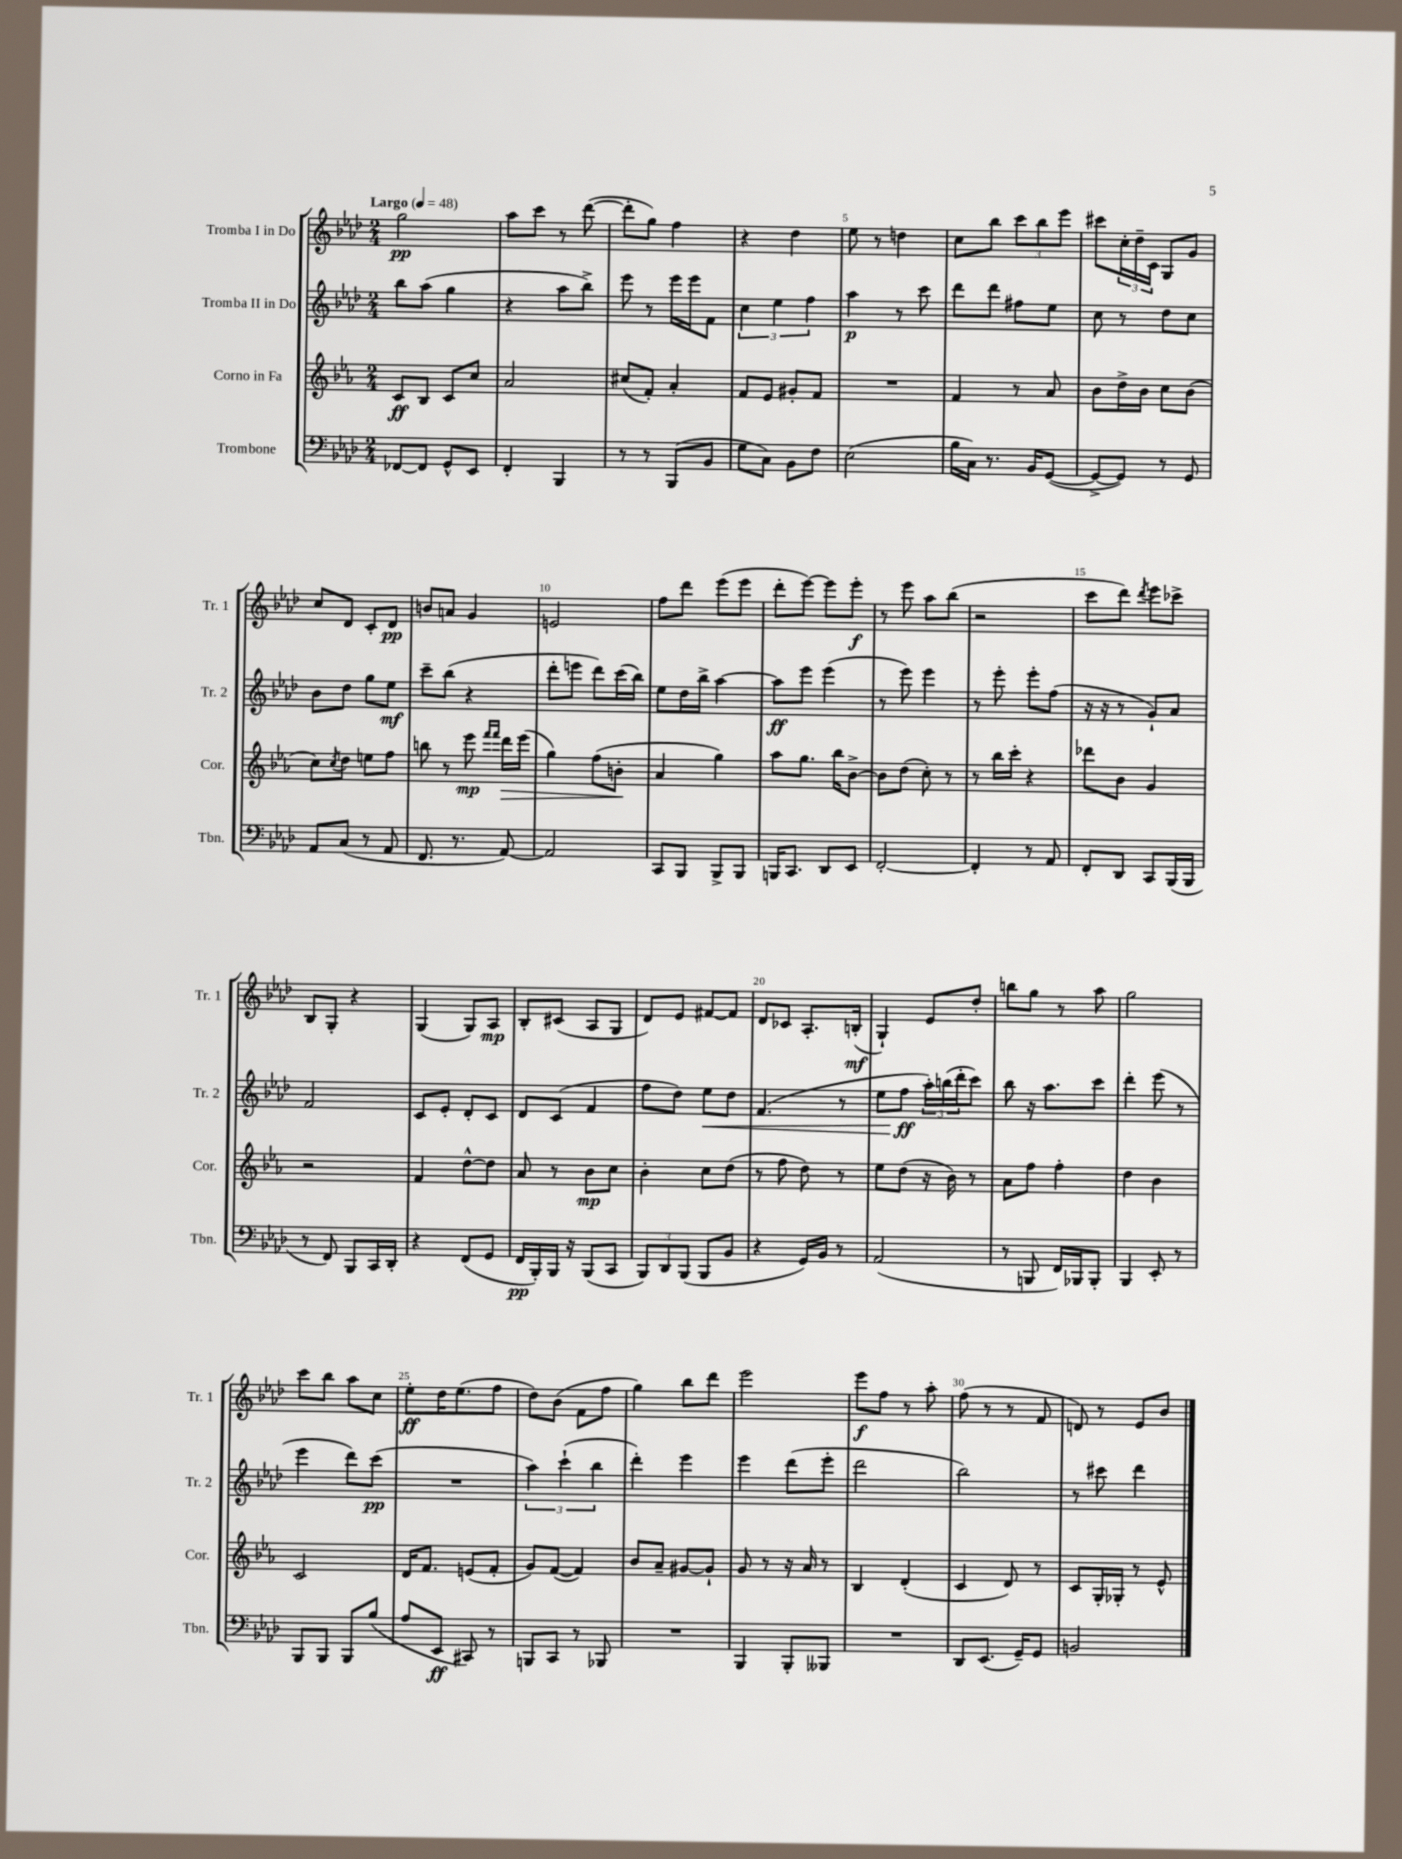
<<
\new StaffGroup <<
\new Staff = "s0" \with { instrumentName = "Tromba I in Do" shortInstrumentName = "Tr. 1" } {
    \clef treble \key aes \major \numericTimeSignature \time 2/4 \tempo "Largo" 4 = 48
    g''2\pp |
    aes''8 c'''8 r8 des'''8~( |
    des'''8-. g''8) f''4 |
    r4 des''4 |
    ees''8 r8 d''4 |
    c''8 bes''8 \tuplet 3/2 { c'''8 bes''8 ees'''8 } |
    cis'''8 \tuplet 3/2 { c''16-. des''16-- c'16 } g8 g'8 |
    c''8 des'8 c'8-. des'8\pp |
    b'8 a'8 g'4 |
    e'2 |
    f''8 des'''8 ees'''8( ees'''8 |
    des'''8-. ees'''8~) ees'''8 ees'''8-.\f |
    r8 ees'''8 aes''8 bes''8( |
    r2 |
    c'''8 des'''8) \acciaccatura { des'''8 } ees'''8 ces'''8-> |
    bes8 g8-. r4 |
    g4( g8) aes8\mp |
    bes8-. cis'8( aes8 g8 |
    des'8) ees'8 fis'8~ fis'8 |
    des'8 ces'8 aes8.-. b16-.\mf( |
    g4-!) ees'8 des''8-. |
    b''8 g''8 r8 aes''8 |
    g''2 |
    c'''8 bes''8 aes''8 c''8 |
    ees''8-.\ff des''16 ees''8.( f''8 |
    des''8) bes'8( f'8 f''8 |
    g''4) bes''8 des'''8 |
    ees'''2 |
    ees'''8\f f''8 r8 aes''8-. |
    f''8( r8 r8 f'8 |
    d'8) r8 ees'8 bes'8 \bar "|." |
}
\new Staff = "s1" \with { instrumentName = "Tromba II in Do" shortInstrumentName = "Tr. 2" } {
    \clef treble \key aes \major \numericTimeSignature \time 2/4
    bes''8 aes''8( g''4 |
    r4 aes''8 bes''8->) |
    ees'''8 r8 ees'''16 ees'''16 f'8 |
    \tuplet 3/2 { c''4 ees''4 f''4 } |
    aes''4\p r8 c'''8 |
    des'''8 des'''8 fis''8 ees''8 |
    c''8 r8 des''8 c''8 |
    bes'8 des''8 g''8 ees''8\mf |
    c'''8-- bes''8( r4 |
    des'''8-. e'''8 des'''8) c'''16( bes''16) |
    ees''8 des''16 bes''16-> aes''4~ |
    aes''8\ff ees'''8 ees'''4( |
    r8 ees'''8) ees'''4 |
    r8 ees'''8-. ees'''8-. f''8( |
    r16 r16 r8 g'8-!) aes'8 |
    f'2 |
    c'8 ees'8-. des'8-. c'8 |
    des'8 c'8( f'4 |
    f''8 des''8) ees''8\< des''8 |
    f'4.( r8 |
    ees''8 f''8\ff\! \tuplet 3/2 { aes''16-.) b''16( des'''16-. } c'''8) |
    bes''8 r16 aes''8. c'''8 |
    des'''4-. ees'''8( r8 |
    ees'''4 des'''8) c'''8\pp( |
    R2 |
    \tuplet 3/2 { aes''4) c'''4-!( bes''4 } |
    des'''4-.) ees'''4 |
    ees'''4 des'''8( ees'''8-. |
    des'''2 |
    bes''2) |
    r8 cis'''8 des'''4 \bar "|." |
}
\new Staff = "s2" \with { instrumentName = "Corno in Fa" shortInstrumentName = "Cor." } {
    \clef treble \key ees \major \numericTimeSignature \time 2/4
    c'8\ff bes8 c'8 c''8 |
    aes'2 |
    cis''8( f'8-.) aes'4-. |
    f'8 ees'8 gis'8-. f'8 |
    R2 |
    f'4 r8 aes'8 |
    bes'8 d''16-> bes'16 c''8 bes'8( |
    c''8) \acciaccatura { c''8 } d''8 e''8 f''8 |
    b''8 r8 ees'''8\mp \grace { f'''16 f'''16 } d'''16\> ees'''16( |
    g''4) f''8( b'8-.\! |
    aes'4 g''4) |
    aes''8 g''8. bes''16 bes'8~-> |
    bes'8 d''8( c''8-.) r8 |
    r8 bes''16 c'''16-. r4 |
    des'''8 bes'8 g'4 |
    r2 |
    f'4 d''8~-^ d''8 |
    aes'8 r8 bes'8\mp c''8 |
    bes'4-. c''8 d''8( |
    r8 f''8 d''8) r8 |
    ees''8 d''8( r16 bes'16) r8 |
    aes'8 f''8 f''4-. |
    d''4 bes'4 |
    c'2 |
    d'16 f'8. e'8( f'8-. |
    g'8) f'8~( f'4) |
    bes'8 aes'8-- gis'8~ gis'8-! |
    g'8 r8 r16 aes'16 r8 |
    bes4 d'4-.( |
    c'4 d'8) r8 |
    c'8 g16-. ges16-. r8 ees'8-^ \bar "|." |
}
\new Staff = "s3" \with { instrumentName = "Trombone" shortInstrumentName = "Tbn." } {
    \clef bass \key aes \major \numericTimeSignature \time 2/4
    fes,8~ fes,8 g,8-^ ees,8 |
    f,4-. bes,,4 |
    r8 r8 bes,,8( bes,8 |
    g8 c8) bes,8 f8 |
    ees2( |
    bes16 c16) r8. bes,16 g,8~( |
    g,8~-> g,8) r8 g,8 |
    aes,8 c8( r8 aes,8 |
    f,8. r8. aes,8~) |
    aes,2 |
    c,8 bes,,8 bes,,8-> bes,,8 |
    b,,16 c,8. des,8 ees,8 |
    f,2~-. |
    f,4-. r8 aes,8 |
    f,8-. des,8 c,8 bes,,16( bes,,16 |
    r8 f,8) bes,,8 c,16 des,16-. |
    r4 f,8( g,8 |
    f,16\pp bes,,16-.) bes,,16 r16 bes,,8( c,8 |
    \tuplet 3/2 { bes,,8) des,8 bes,,8( } bes,,8 bes,8 |
    r4 g,16) bes,16 r8 |
    aes,2( |
    r8 b,,8 f,16) bes,,16 bes,,8-. |
    bes,,4 ees,8-. r8 |
    bes,,8 bes,,8 bes,,8 bes8( |
    aes8 ees,8\ff cis,8) r8 |
    b,,8 c,8 r8 bes,,8 |
    R2 |
    bes,,4 bes,,8-. beses,,8 |
    R2 |
    des,8 ees,8.( g,16--) g,8 |
    b,2 \bar "|." |
}
>>
>>
\layout { \context { \Score \override BarNumber.break-visibility = ##(#f #t #t) barNumberVisibility = #(every-nth-bar-number-visible 5) } }
